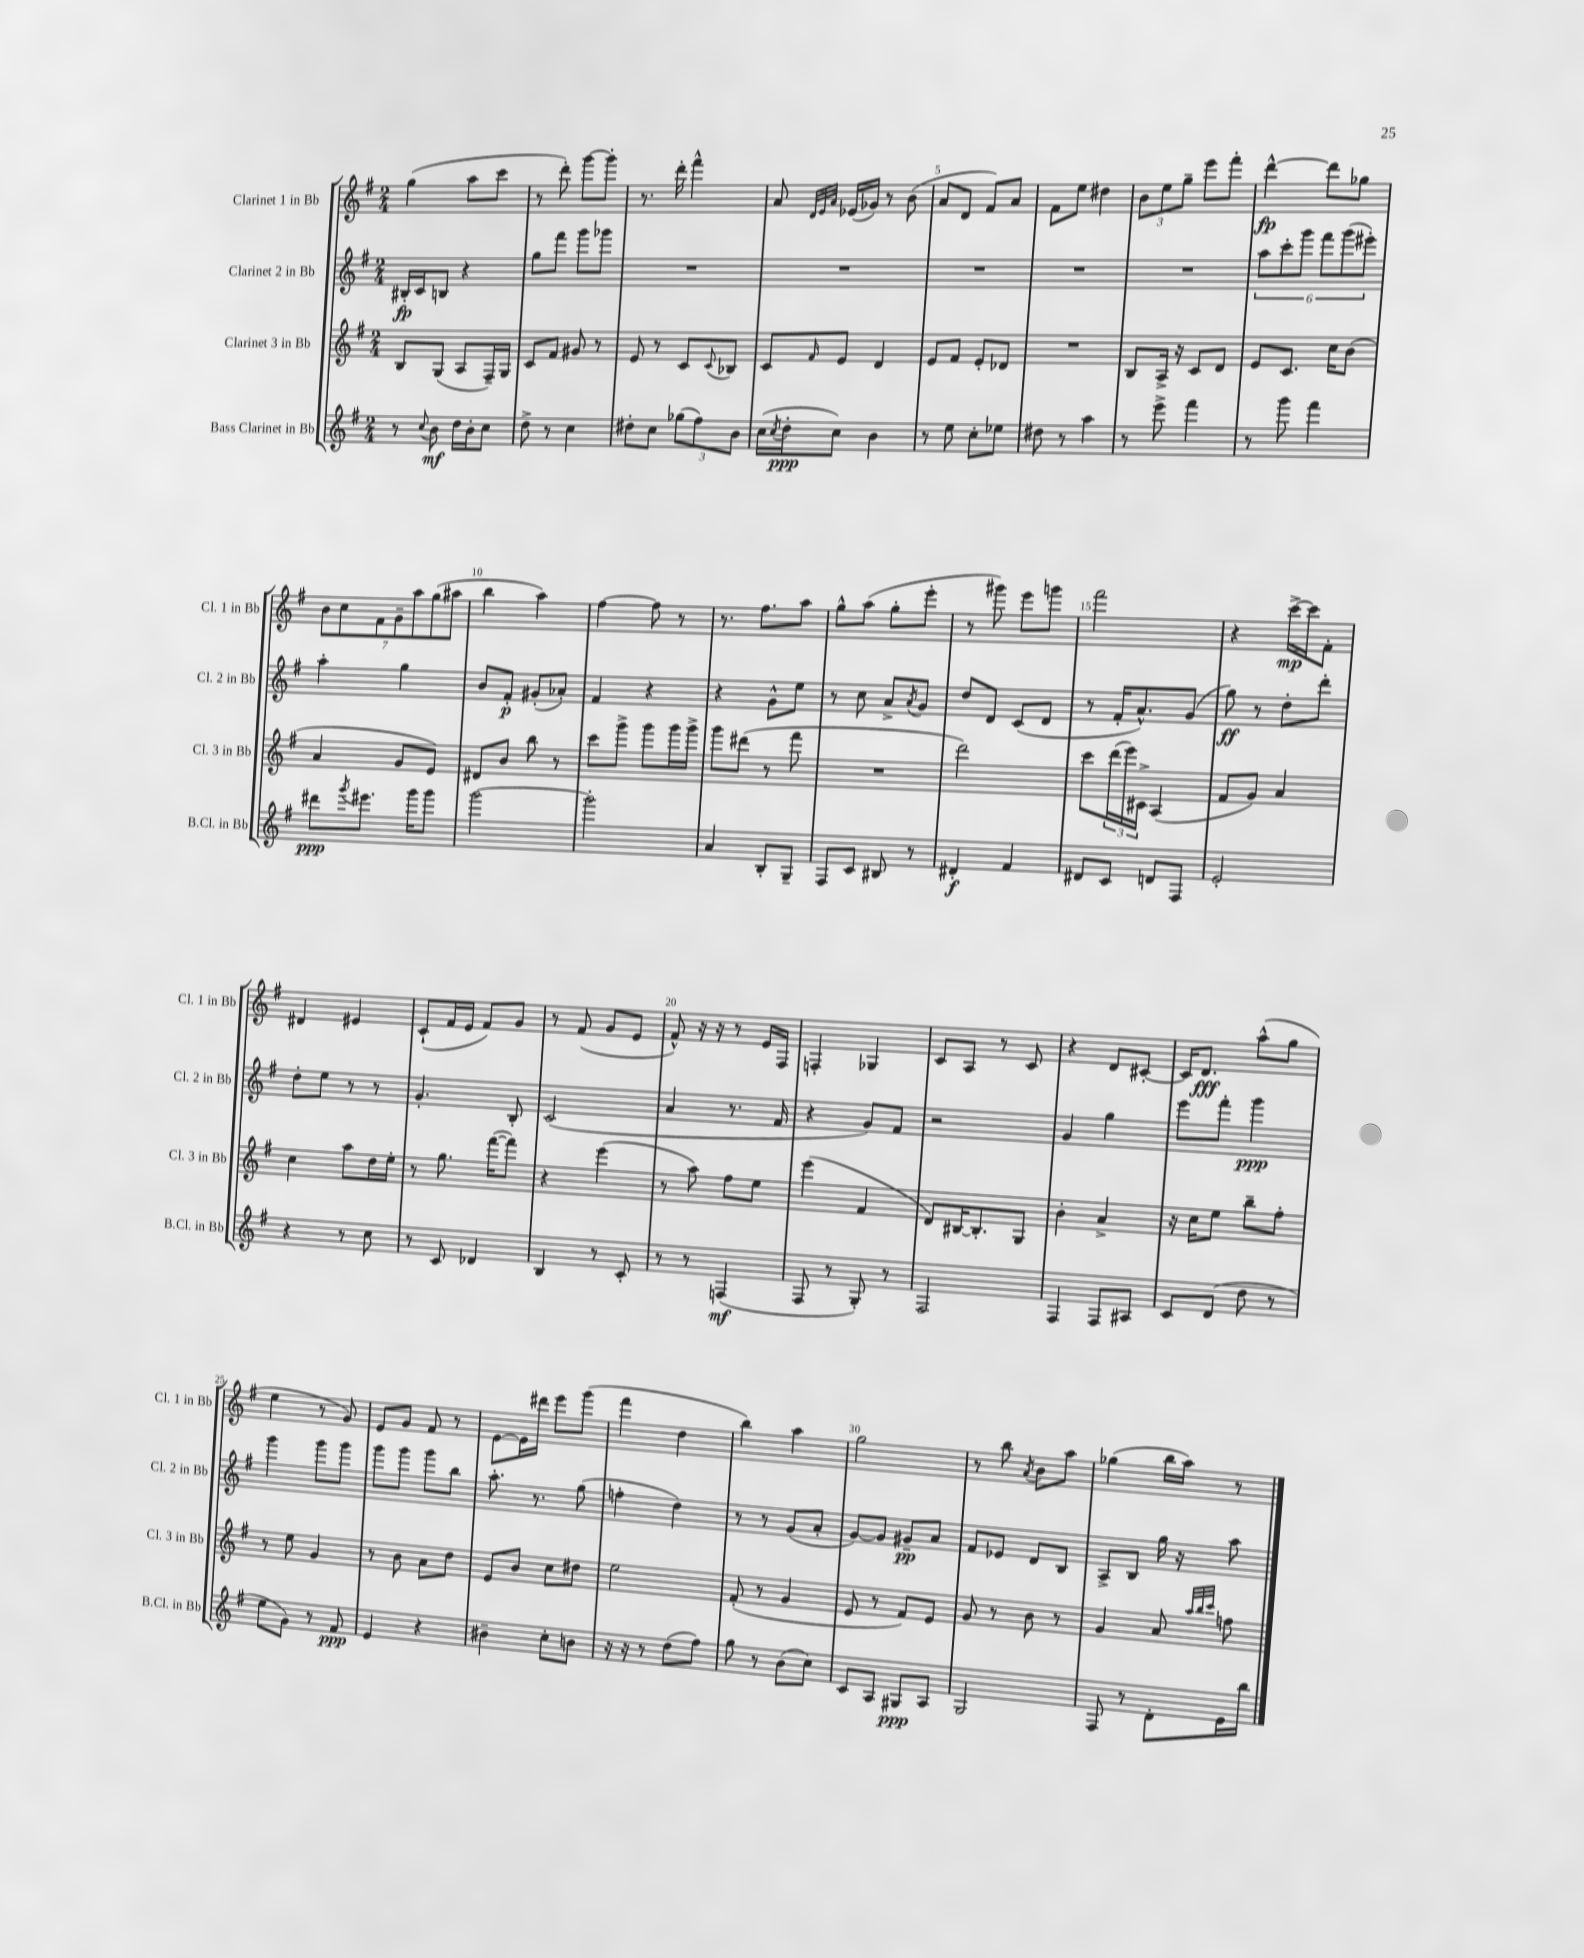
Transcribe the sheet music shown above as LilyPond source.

<<
\new StaffGroup <<
\new Staff = "s0" \with { instrumentName = "Clarinet 1 in Bb" shortInstrumentName = "Cl. 1 in Bb" } {
    \clef treble \key g \major \numericTimeSignature \time 2/4
    g''4( a''8 c'''8 |
    r8 d'''8-.) g'''8~ g'''8-. |
    r8. d'''16-. fis'''4-^ |
    a'8 \grace { d'32 e'32 a'32 } ees'16( ges'16) r8 b'8( |
    a'8 d'8 fis'8) a'8 |
    fis'8 e''8 dis''4 |
    \tuplet 3/2 { b'8 e''8 g''8-- } e'''8 fis'''8-. |
    d'''4~-^\fp d'''8 ges''8 |
    \tuplet 7/4 { b'8 c''8 fis'8 g'8-- a''8 g''8( ais''8 } |
    b''4 a''4) |
    fis''4~ fis''8 r8 |
    r8. fis''8. a''8 |
    g''8-^ a''8( g''8-. e'''8-. |
    r8 gis'''8) e'''8 g'''8 |
    fis'''2 |
    r4 c'''16~->\mp c'''16 fis'8-. |
    dis'4 eis'4 |
    c'8-!( fis'16 e'16 fis'8) g'8 |
    r8 fis'8( g'8 e'8 |
    fis'8-^) r16 r16 r8 e'16 fis16 |
    f4-. ges4 |
    c'8 a8 r8 c'8 |
    r4 d'8 cis'8~-. |
    cis'16 d'8.\fff a''8-^( g''8 |
    e''4 r8 g'8) |
    e'8 g'8 fis'8 r8 |
    e'8~ e'16 dis'''16 e'''8 g'''8( |
    fis'''4 d''4 |
    b''4) a''4 |
    g''2 |
    r8 b''8 \acciaccatura { a'8 } b'8 a''8 |
    ges''4( b''16 a''16) r8 \bar "|." |
}
\new Staff = "s1" \with { instrumentName = "Clarinet 2 in Bb" shortInstrumentName = "Cl. 2 in Bb" } {
    \clef treble \key g \major \numericTimeSignature \time 2/4
    bis16-.\fp c'16 b8 r4 |
    g''8 fis'''8 g'''8 ges'''8 |
    R2 |
    R2 |
    R2 |
    R2 |
    R2 |
    \tuplet 6/4 { a''8 c'''8-. g'''8 fis'''8 g'''8( eis'''8-.) } |
    a''4-. g''4 |
    b'8 fis'8-.\p gis'8-.( aes'8-.) |
    fis'4 r4 |
    r4 g'8-^ e''8 |
    r8 c''8 a'8-> \acciaccatura { a'8 } g'8 |
    d''8 d'8 c'8( d'8 |
    r8 fis'16-. a'8.-^) g'8( |
    g''8\ff) r8 d''8-. d'''8-. |
    d''8-. e''8 r8 r8 |
    g'4.-. b8-. |
    c'2( |
    a'4 r8. fis'16 |
    r4 g'8) fis'8 |
    r2 |
    g'4 g''4 |
    e'''8 fis'''8-. g'''4\ppp |
    g'''4 g'''8 g'''8 |
    g'''8 g'''8 g'''8 b''8 |
    a''8.-. r8. g''8( |
    f''4-. d''4) |
    r8 r8 g'8( a'8-. |
    g'8~) g'8 gis'8--\pp a'8 |
    fis'8 ees'8 d'8 b8 |
    a8-> b8 g''16 r16 a''8 \bar "|." |
}
\new Staff = "s2" \with { instrumentName = "Clarinet 3 in Bb" shortInstrumentName = "Cl. 3 in Bb" } {
    \clef treble \key g \major \numericTimeSignature \time 2/4
    b8 g8( a8 fis16--) g16 |
    c'8 fis'8 gis'8 r8 |
    e'8 r8 c'8 \appoggiatura { c'8 } bes8 |
    c'8 \grace { fis'16 } e'8 d'4 |
    e'8 fis'8 e'8-. des'8 |
    R2 |
    b8 a16-> r16 c'8 d'8 |
    e'8 c'8. c''16 b'8( |
    a'4 g'8 e'8) |
    dis'8 b'8 b''8 r8 |
    c'''8 g'''8-> g'''8 g'''16 g'''16-> |
    g'''8 dis'''8( r8 fis'''8 |
    R2 |
    d'''2) |
    c'''8 \tuplet 3/2 { d'''16( e'''16) cis'16-> } a4( |
    fis'8 g'8) a'4 |
    c''4 a''8 d''16 e''16-. |
    r8 g''8. fis'''16~( fis'''8) |
    r4 e'''4( |
    r8 a''8) fis''8 e''8 |
    e'''4( fis'4 |
    d'8) bis16~ bis8.-. g8 |
    b'4-. a'4-> |
    r16 c''16 e''8 b''8-- fis''8-. |
    r8 e''8 g'4 |
    r8 b'8 a'8 d''8 |
    e'8 b'8 c''8 dis''8 |
    e''2 |
    fis'8-.( r8 g'4 |
    e'8 r8 fis'8) e'8 |
    g'8 r8 b'8 r8 |
    g'4 a'8 \grace { a''32 b''32 c'''32 } f''8 \bar "|." |
}
\new Staff = "s3" \with { instrumentName = "Bass Clarinet in Bb" shortInstrumentName = "B.Cl. in Bb" } {
    \clef treble \key g \major \numericTimeSignature \time 2/4
    r8 \appoggiatura { c''8 } b'8\mf d''16 b'16-. c''8 |
    d''8-> r8 c''4 |
    dis''8-. c''8 \tuplet 3/2 { ges''8( fis''8) b'8 } |
    c''16( \acciaccatura { c''8 } d''16-.\ppp c''8) b'4 |
    r8 e''8 c''8-. ees''8 |
    dis''8 r8 a''4 |
    r8 e'''8-> fis'''4 |
    r8 g'''8 fis'''4 |
    dis'''8\ppp \acciaccatura { g'''8 } eis'''8. g'''16 g'''8 |
    g'''2~ |
    g'''2-. |
    a'4 b8-. g8-- |
    fis8 c'8 bis8 r8 |
    dis'4-.\f fis'4 |
    dis'8 c'8 d'8 fis8 |
    e'2-. |
    r4 r8 c''8 |
    r8 c'8 des'4 |
    b4 r8 c'8-. |
    r8 r8 f4\mf( |
    fis8 r8 g8-.) r8 |
    fis2 |
    fis4 fis8 ais8 |
    c'8 d'8( d''8 r8 |
    e''8 g'8) r8 fis'8\ppp |
    e'4 r4 |
    bis'4-- c''8-. b'8 |
    r16 r16 r8 d''8( fis''8) |
    g''8 r8 b'8( c''8) |
    c'8 a8 gis8\ppp a8 |
    g2 |
    fis8 r8 d'8-. e'16 b''16 \bar "|." |
}
>>
>>
\layout { \context { \Score \override BarNumber.break-visibility = ##(#f #t #t) barNumberVisibility = #(every-nth-bar-number-visible 5) } }
